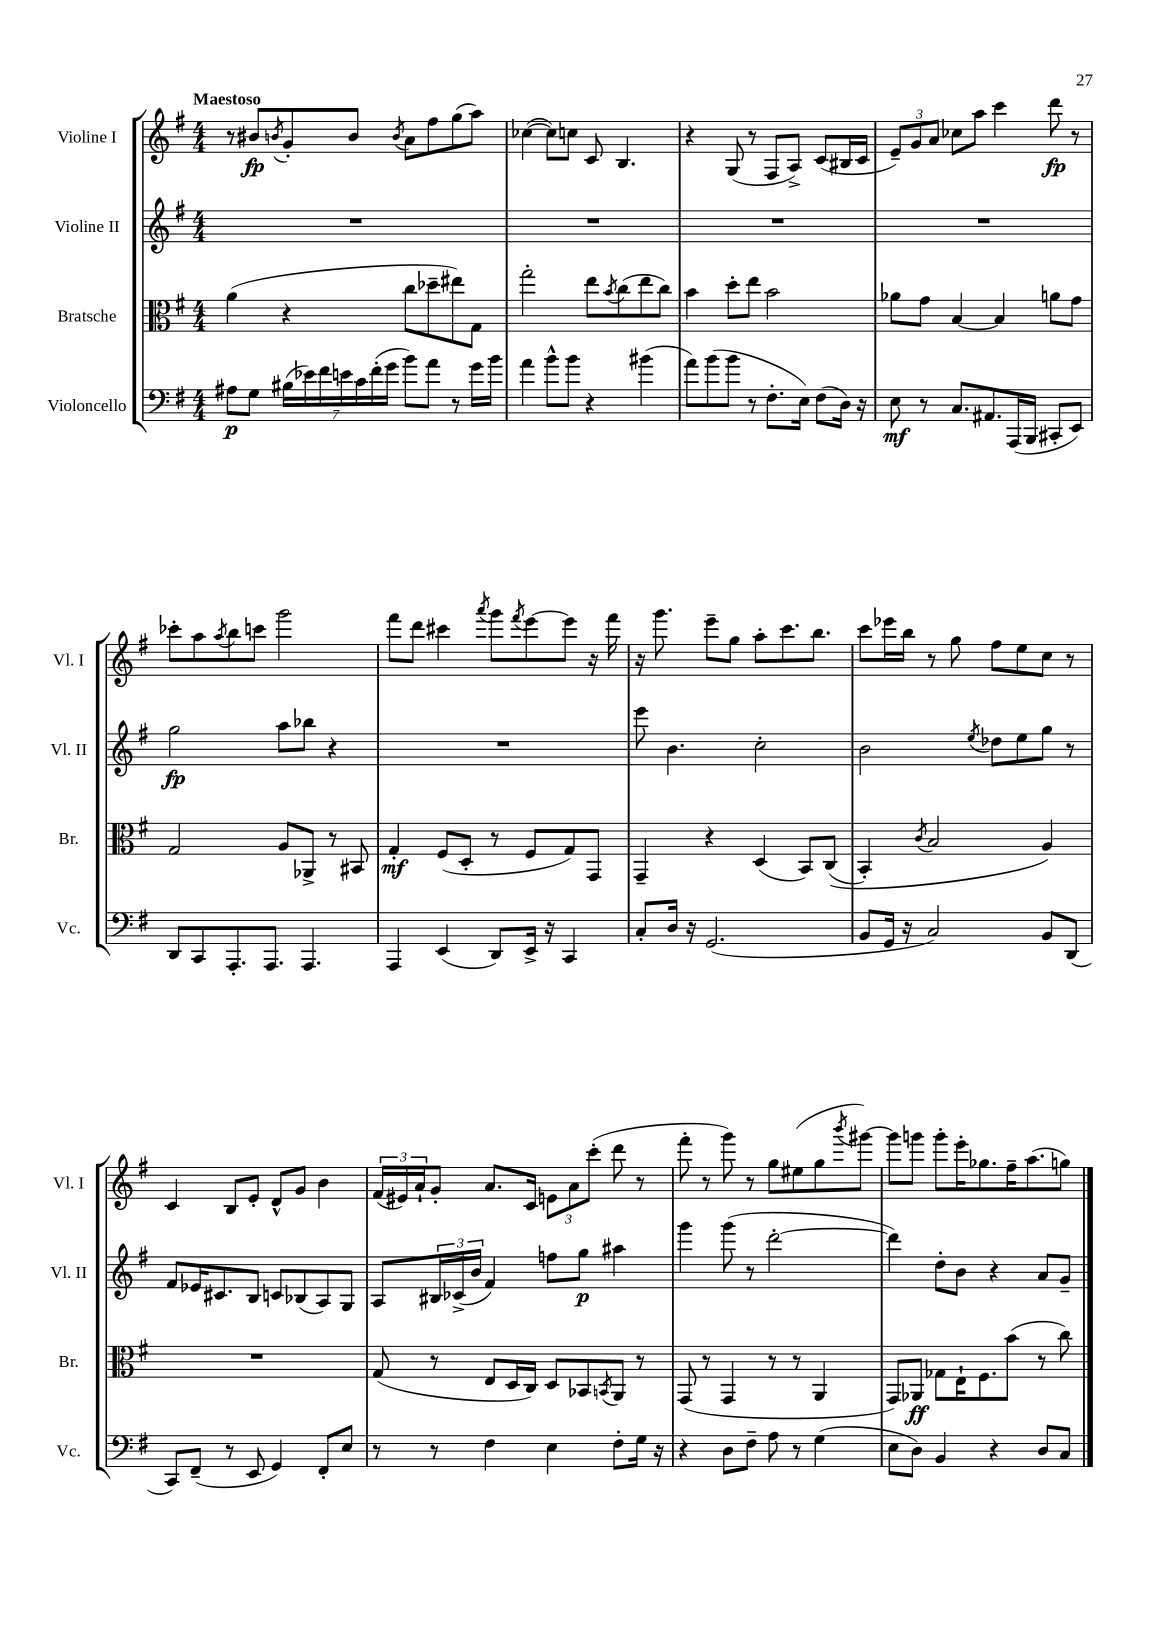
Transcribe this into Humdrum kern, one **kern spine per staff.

**kern	**kern	**kern	**kern
*staff4	*staff3	*staff2	*staff1
*clefF4	*clefC3	*clefG2	*clefG2
*k[f#]	*k[f#]	*k[f#]	*k[f#]
*M4/4	*M4/4	*M4/4	*M4/4
8A#\L	(4a\	1r	8r
8G\J	.	.	8b#/L
.	.	.	8qb/
(28B#\LL	4r	.	8g'/
28e-\)	.	.	.
28f#\	.	.	.
28e\	.	.	.
.	.	.	8b/J
28c\	.	.	.
(28f#'\	.	.	.
28g\JJ	.	.	.
.	.	.	8qb/
8b\L)	8cc\L	.	8a\L
8a\J	8dd-~\	.	8ff#\
8r	8ee#\)	.	(8gg\
16g\LL	8G\J	.	8aa\J)
16b\JJ	.	.	.
=	=	=	=
4a\	2gg'\	1r	([4cc-\
8b^^\L	.	.	8cc-\]L)
8b\J	.	.	8cc\J
4r	8ee\L	.	8c/
.	8qb/	.	.
.	(8cc\	.	4.B/
(4b#\	8ee\	.	.
.	8cc\J)	.	.
=	=	=	=
8a\L)	4b\	1r	4r
(8b\	.	.	.
8b\J	8dd'\L	.	(8G/
8r	8ee\J	.	8r
8.F#'\L	2b\	.	8F#/L
.	.	.	8A^/J)
16E\Jk)	.	.	.
(8F#\L	.	.	(8c/L
16D\Jk)	.	.	16B#/L
16r	.	.	16c/JJ
=	=	=	=
8E\	8a-\L	1r	12e~/L)
.	.	.	12g/
8r	8g\J	.	.
.	.	.	12a/J
8.C/L	[4B/	.	8cc-\L
.	.	.	8aa\J
8.AA#/	.	.	.
.	4B/]	.	4ccc\
(16AAA/L	.	.	.
16BBB/JJ	.	.	.
8CC#'/L	8a\L	.	8ddd\
8EE/J)	8g\J	.	8r
=	=	=	=
8DD/L	2G/	2gg\	8ccc-'\L
8CC/	.	.	8aa\
.	.	.	8qaa/
8.AAA'/	.	.	8bb\
.	.	.	8ccc\J
8.AAA/J	.	.	.
.	8A/L	8aa\L	2ggg\
4.AAA/	8AA-^/J	8bb-\J	.
.	8r	4r	.
.	8BB#/	.	.
=	=	=	=
4AAA/	4G'/	1r	8fff#\L
.	.	.	8ddd\J
(4EE/	(8F#/L	.	4ccc#\
.	8D'/J	.	.
.	.	.	8qaaa/
8DD/L)	8r	.	8ggg\L
.	.	.	8qfff#/
16EE^/Jk	8F#/L	.	[8eee\
16r	.	.	.
4CC/	8G/)	.	8eee\]J
.	8GG/J	.	16r
.	.	.	16fff#\
=	=	=	=
8C'/L	4GG~/	8eee\	16r
.	.	.	8.ggg\
16D/Jk	.	4.b\	.
16r	.	.	.
(2.GG/	4r	.	8eee~\L
.	.	.	8gg\J
.	(4D/	2cc'\	8aa'\L
.	.	.	8.ccc\
.	8BB/L)	.	.
.	.	.	8.bb\J
.	&((8C/J	.	.
=	=	=	=
8BB/L	4BB'/)	2b\	8ccc\L
16GG/Jk	.	.	16eee-\L
16r	.	.	16bb\JJ
.	8qc/	.	.
2C/)	2B/	.	8r
.	.	.	8gg\
.	.	8qee/	.
.	.	8dd-\L	8ff#\L
.	.	8ee\	8ee\
8BB/L	4A/&)	8gg\J	8cc\J
(8DD/J	.	8r	8r
=	=	=	=
8CC/L)	1r	8f#/L	4c/
(8FF#~/J	.	16e-/K	.
.	.	8.c#/	.
8r	.	.	8B/L
8EE/	.	8B/J	8e'/J
4GG/)	.	8c/L	8d^^/L
.	.	(8B-/	8g/J
8FF#'/L	.	8A/)	4b\
8E/J	.	8G/J	.
=	=	=	=
8r	(8G/	8A/L	(24f#/LL
.	.	.	24e#/)
.	.	.	24a`/J
8r	8r	24B#/L	8g'/J
.	.	(24c-^/	.
.	.	24b/JJ	.
4F#\	8E/L	4f#/)	8.a/L
.	16D/L	.	.
.	16C/JJ)	.	16c/Jk
4E\	8D/L	8ff\L	12e\L
.	.	.	12a\
.	8BB-/	8gg\J	.
.	.	.	(12ccc'\J
.	8qBB/	.	.
8F#'\L	8AA/J	4aa#\	8ddd\
16G\Jk	8r	.	8r
16r	.	.	.
=	=	=	=
4r	(8GG/	4ggg\	8fff#'\
.	8r	.	8r
8D\L	4GG/	(8ggg\	8ggg\)
8F#~\J	.	8r	8r
8A\	8r	[2ddd'\	8gg\L
8r	8r	.	(8ee#\
(4G\	4AA/	.	8gg\
.	.	.	8qbbb/
.	.	.	[8ggg#\J)
=	=	=	=
8E\L	8GG/L)	4ddd\])	8ggg#\]L
8D\J)	8AA-/J	.	8ggg\J
4BB/	8G-\L	8dd'\L	8ggg'\L
.	16E`\K	8b\J	16eee'\K
.	8.F#\	.	8.gg-\
4r	.	4r	.
.	(8b\J	.	16ff#~\K
.	.	.	(8.aa\
8D/L	8r	8a/L	.
8C/J	8cc\)	8g~/J	8gg\J)
==	==	==	==
*-	*-	*-	*-
